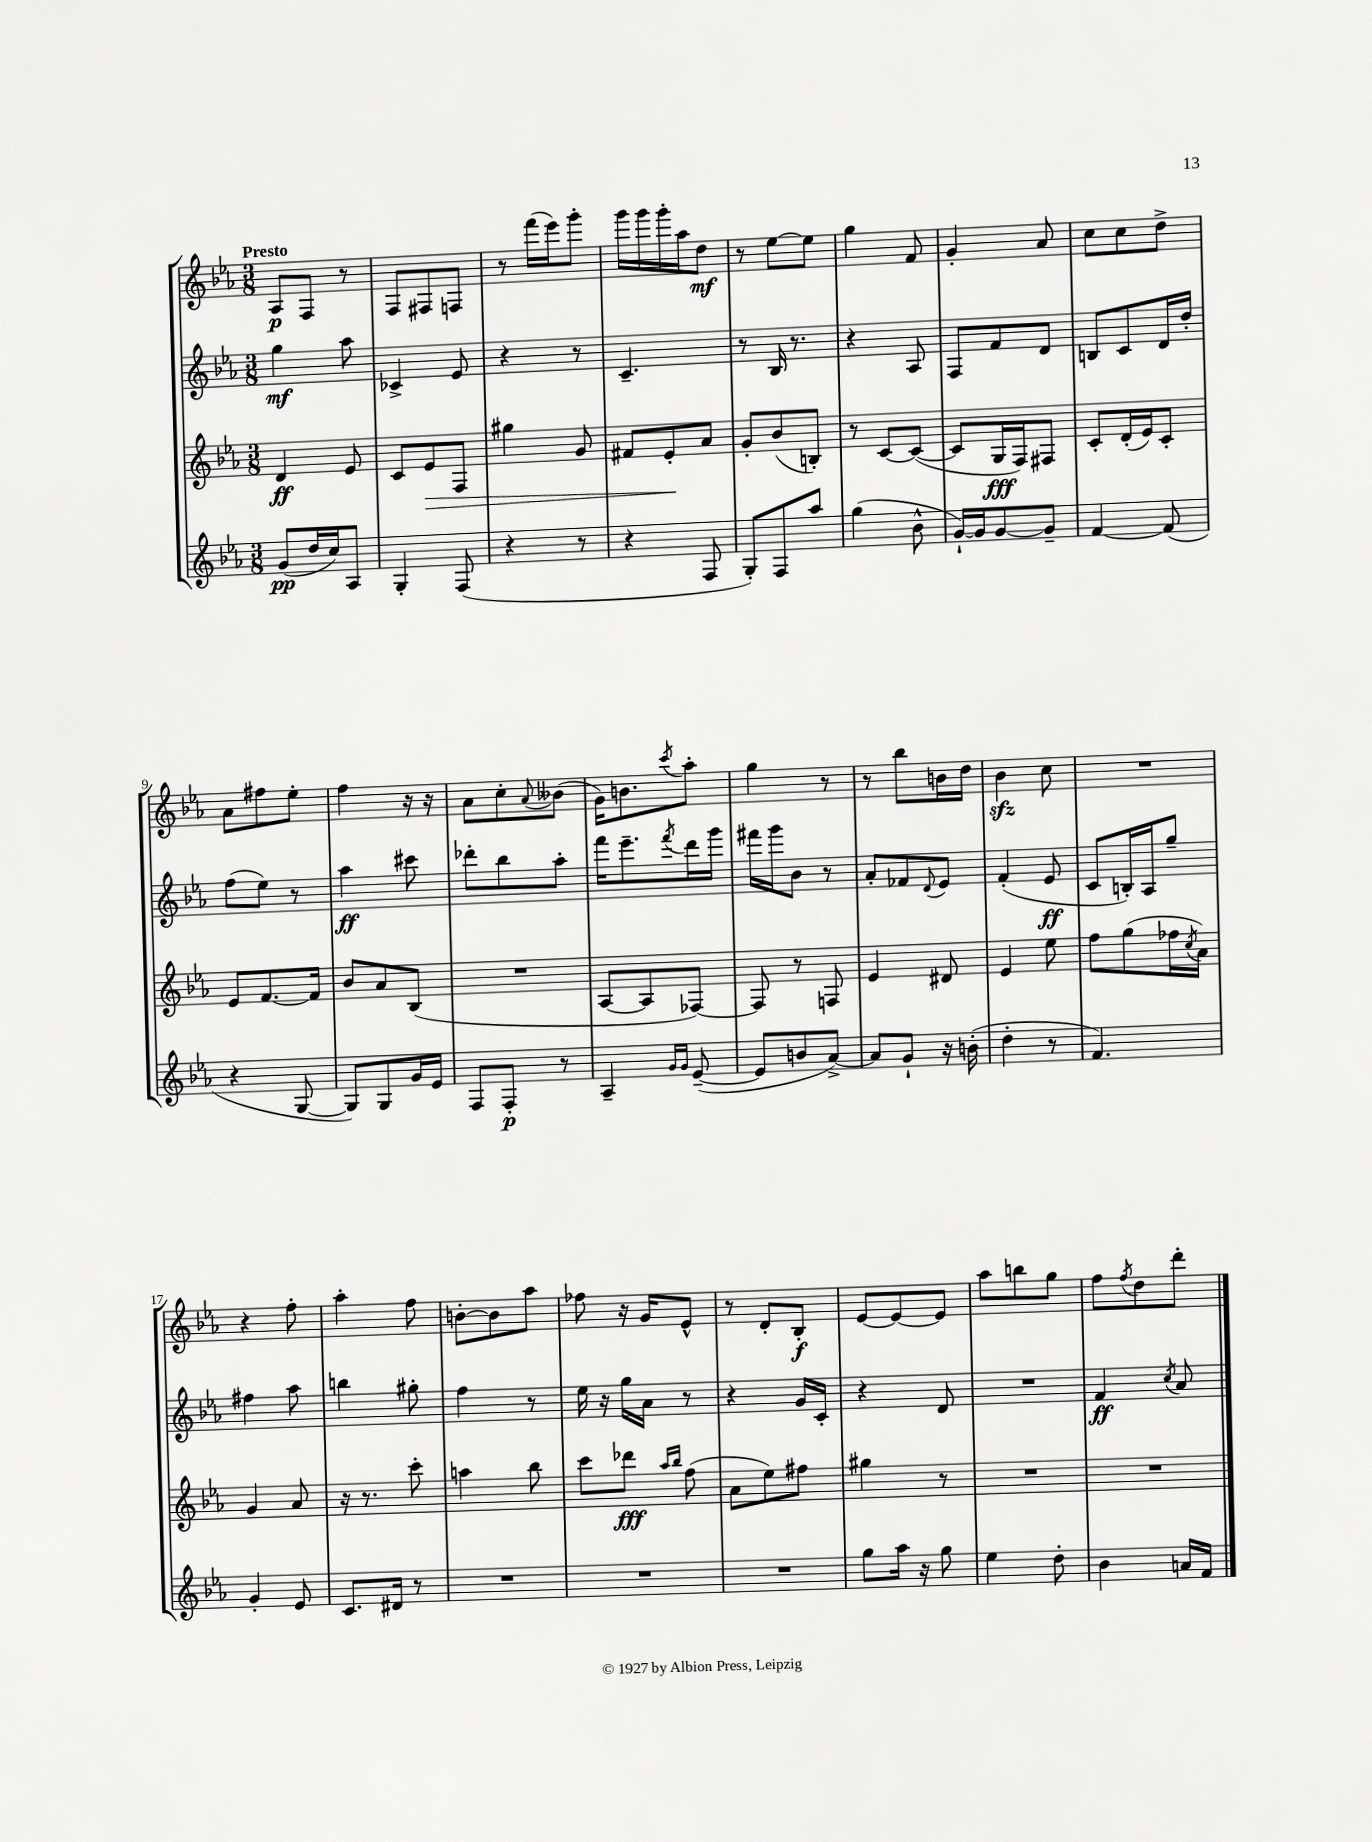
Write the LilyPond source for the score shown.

<<
\new StaffGroup <<
\new Staff = "s0" {
    \clef treble \key ees \major \numericTimeSignature \time 3/8 \tempo "Presto"
    aes8\p f8 r8 |
    f8 fis8 f8 |
    r8 f'''16( ees'''16) g'''8-. |
    g'''16 g'''16 g'''16-. aes''16 d''8\mf |
    r8 ees''8~ ees''8 |
    g''4 f'8 |
    g'4-. aes'8 |
    c''8 c''8 d''8-> |
    aes'8 fis''8 ees''8-. |
    f''4 r16 r16 |
    aes'8 c''8-. \appoggiatura { aes'8 } beses'8( |
    g'16) b'8. \acciaccatura { c'''8 } aes''8-. |
    g''4 r8 |
    r8 bes''8 b'16 d''16 |
    bes'4\sfz c''8 |
    R4. |
    r4 f''8-. |
    aes''4-. f''8 |
    b'8~-. b'8 aes''8 |
    fes''8 r16 g'16 ees'8-^ |
    r8 d'8-. bes8-.\f |
    ees'8~ ees'8~ ees'8 |
    aes''8 b''8 g''8 |
    f''8 \acciaccatura { f''8 } d''8 d'''8-. \bar "|." |
}
\new Staff = "s1" {
    \clef treble \key ees \major \numericTimeSignature \time 3/8
    g''4\mf aes''8 |
    ces'4-> ees'8 |
    r4 r8 |
    c'4.-- |
    r8 bes16 r8. |
    r4 aes8 |
    f8 f'8 d'8 |
    b8 c'8 d'16 d''16-. |
    f''8( ees''8) r8 |
    aes''4\ff cis'''8 |
    des'''8-. bes''8 aes''8-. |
    f'''16 ees'''8.-- \acciaccatura { f'''8 } d'''16 g'''16 |
    fis'''16 g'''16 bes'8 r8 |
    aes'8-. fes'8 \appoggiatura { d'8 } ees'8 |
    f'4-.( ees'8\ff |
    c'8 b16-.) aes16 g''8-- |
    fis''4 aes''8 |
    b''4 gis''8-. |
    f''4 r8 |
    ees''16 r16 g''16 aes'16 r8 |
    r4 g'16 c'16-. |
    r4 d'8 |
    R4. |
    f'4\ff \acciaccatura { c''8 } aes'8 \bar "|." |
}
\new Staff = "s2" {
    \clef treble \key ees \major \numericTimeSignature \time 3/8
    d'4\ff ees'8 |
    c'8 ees'8\> f8 |
    gis''4 g'8 |
    fis'8 ees'8-.\! aes'8 |
    g'8-. bes'8( b8-.) |
    r8 c'8~ c'8~( |
    c'8 g16\fff f16) fis8 |
    c'8-. d'16-.( ees'16) c'8-. |
    ees'8 f'8.~ f'16 |
    bes'8 aes'8 bes8( |
    R4. |
    aes8~ aes8 fes8~) |
    fes8 r8 f8 |
    ees'4 dis'8 |
    ees'4 ees''8 |
    f''8 g''8( fes''16 \acciaccatura { c''8 } aes'16) |
    g'4 aes'8 |
    r16 r8. c'''8-. |
    a''4 bes''8 |
    c'''8 des'''8\fff \grace { aes''16 bes''16 } f''8( |
    aes'8 ees''8) fis''8 |
    gis''4 r8 |
    R4. |
    R4. \bar "|." |
}
\new Staff = "s3" {
    \clef treble \key ees \major \numericTimeSignature \time 3/8
    g'8\pp( d''16 c''16) aes8 |
    g4-. f8( |
    r4 r8 |
    r4 f8 |
    g8-.) f8 aes''8 |
    g''4( bes'8-^ |
    g'16~-!) g'16 g'8~ g'8-- |
    f'4~ f'8( |
    r4 g8~ |
    g8) g8 g'16 ees'16 |
    f8 f8-.\p r8 |
    aes4-- \grace { g'16 g'16 } ees'8~--( |
    ees'8 b'8 aes'8~->) |
    aes'8 g'8-! r16 b'16-.( |
    d''4-. r8 |
    f'4.) |
    g'4-. ees'8 |
    c'8. dis'16 r8 |
    R4. |
    R4. |
    R4. |
    g''8 aes''16 r16 g''8 |
    ees''4 d''8-. |
    bes'4 a'16 f'16 \bar "|." |
}
>>
>>
